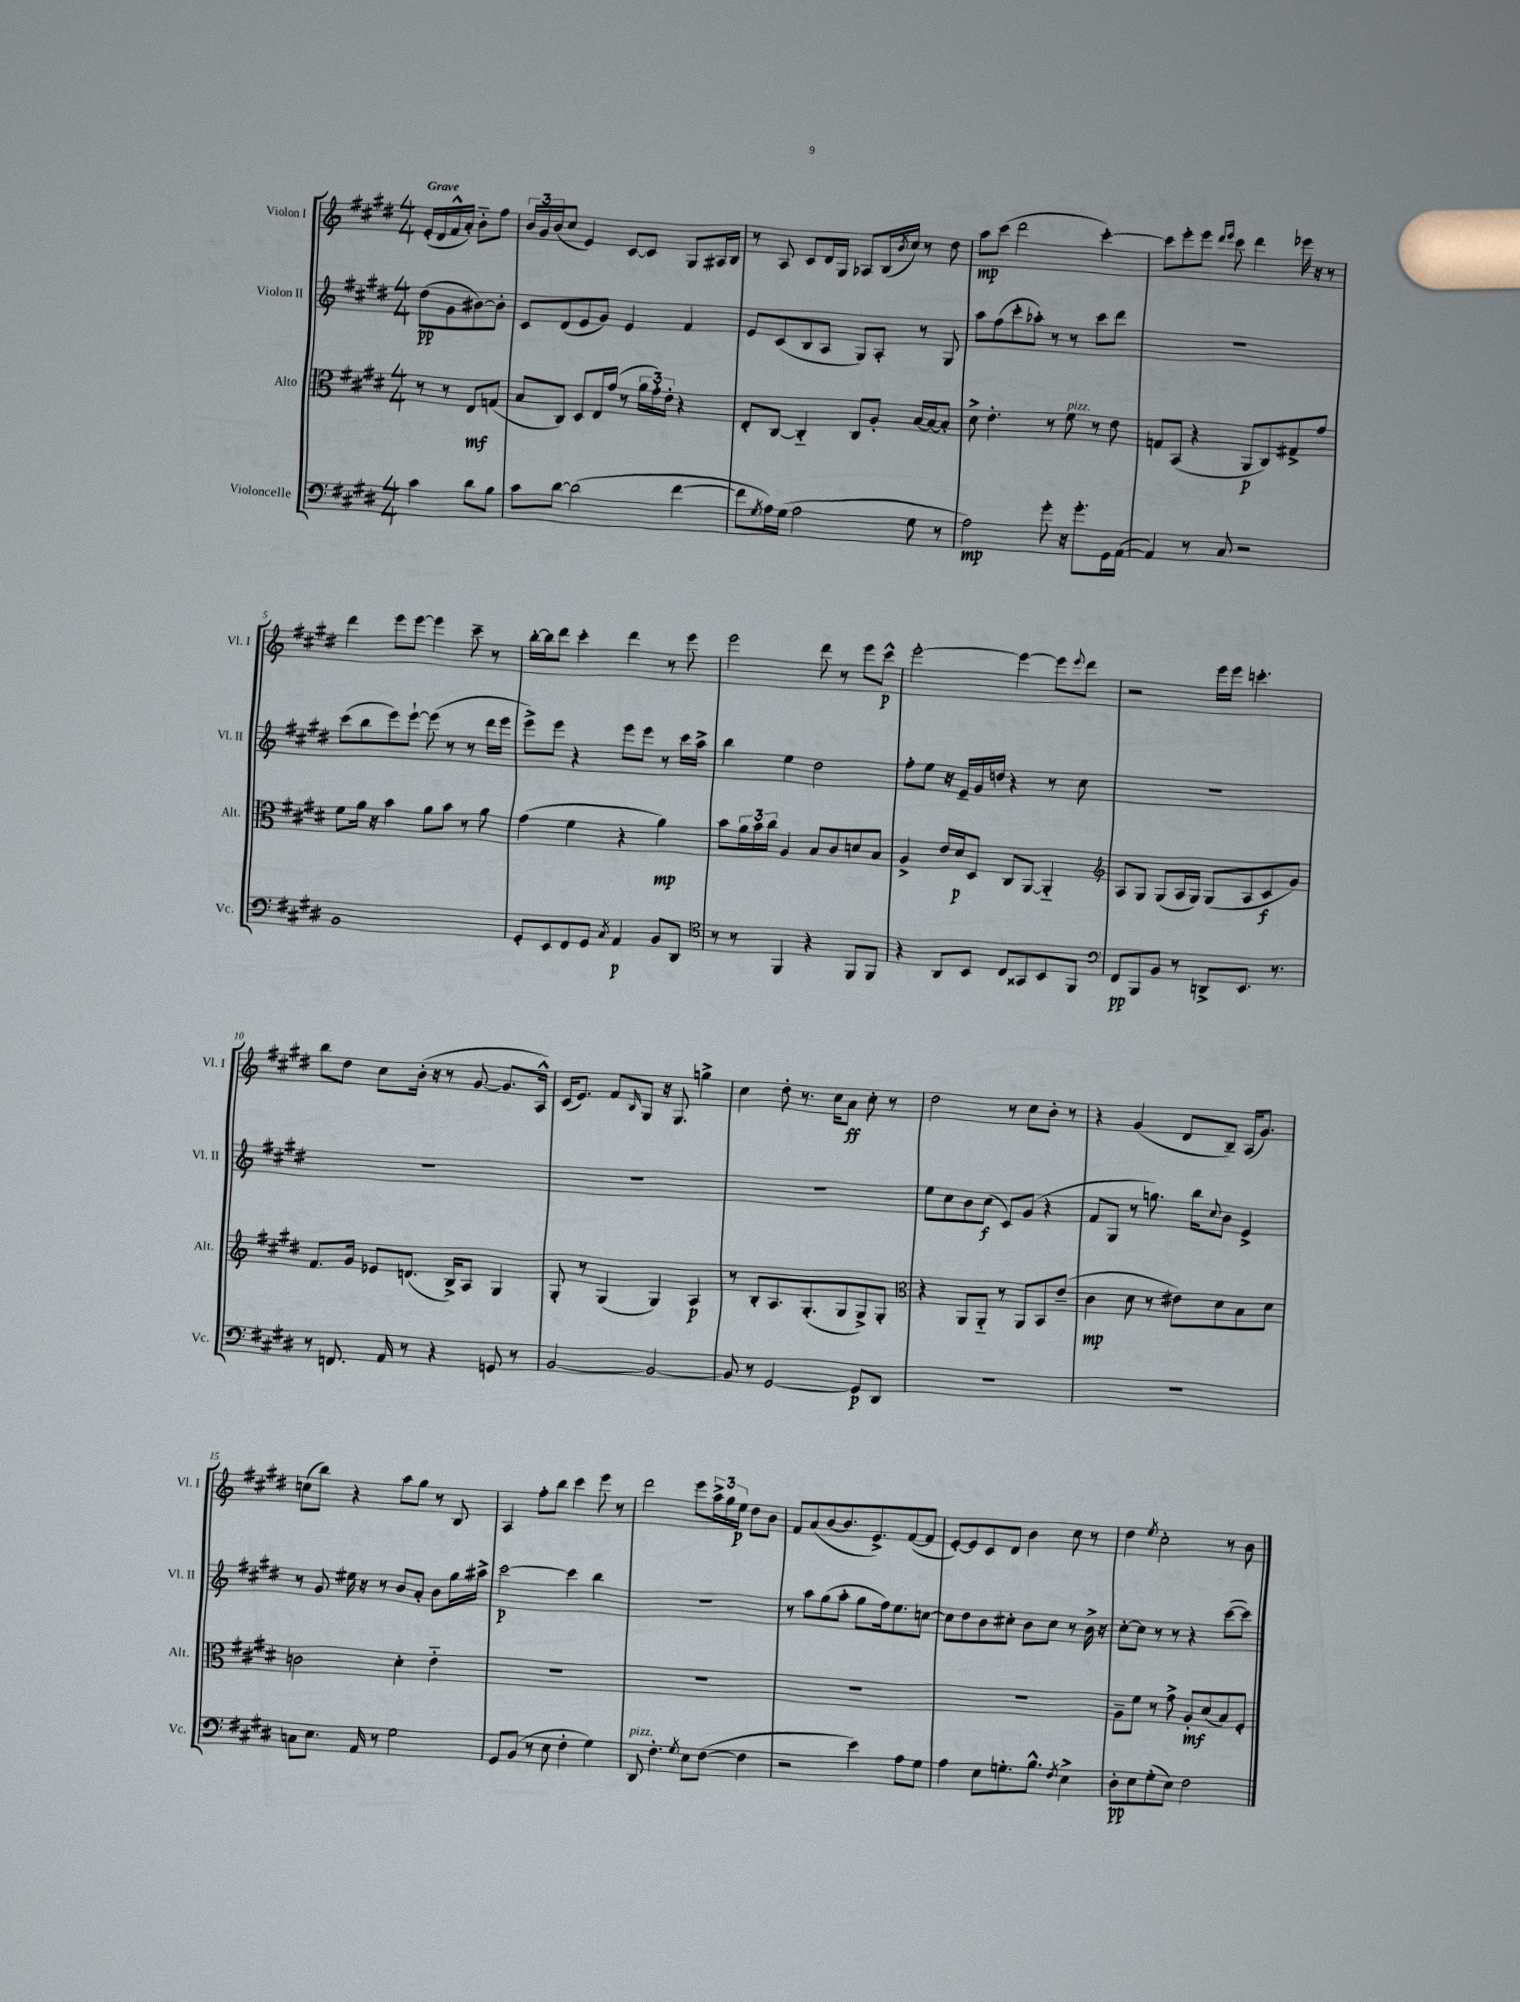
<<
\new StaffGroup <<
\new Staff = "s0" \with { instrumentName = "Violon I" shortInstrumentName = "Vl. I" } {
    \clef treble \key e \major \numericTimeSignature \time 4/4 \partial 2 \tempo "Grave"
    e'16-.( dis'16 fis'16-^ a'16-.) b'8-_ fis''8 |
    \tuplet 3/2 { b'16 gis'16 b'16( } cis''8 e'4) cis'8~ cis'8 gis8 ais16 b16 |
    r8 a8 cis'8 dis'16 gis16 aes8 b16( \acciaccatura { b'8 } cis''16) r8 dis''8 |
    a''8\mp cis'''8( dis'''2 cis'''4~-.) |
    cis'''8 e'''8-. e'''8 \grace { dis'''16 e'''16 } cis'''8 dis'''4 ees'''16 r16 r8 |
    dis'''4 e'''8 e'''8~ e'''4 cis'''8-- r8 |
    b''16~-. b''16 dis'''8 cis'''4-. dis'''4 r8 e'''8 |
    e'''2 dis'''8 r8 e'''8 cis'''8-^\p |
    e'''2~-. e'''4~ e'''8 \appoggiatura { e'''8 } dis'''8 |
    r2 e'''16 e'''16 c'''4.-. |
    b''8 dis''8 cis''8 b'16-.( r16 r8 gis'8~ gis'8. a16-^) |
    cis'16( e'8.) fis'8 \grace { b16 } gis8 r16 gis8. g''4-> |
    cis''4 dis''8-. r8. cis''16 a'8\ff cis''8-. r8 |
    dis''2 r8 cis''8 b'8-. r8 |
    r4 gis'4( dis'8 b8--) a16( gis'8.) |
    c''8( b''8) r4 a''8 gis''8 r8 b8 |
    a4 fis''8-. b''8 cis'''4 e'''8 r8 |
    dis'''2 e'''8 \tuplet 3/2 { a''16-> gis''16 e''16\p } dis''8 b'8 |
    fis'8 a'8( b'8~ b'8. e'8.->) fis'8~( fis'8 |
    e'8~-.) e'8 cis'8 dis'8 b'4 cis''8 r8 |
    dis''4 \acciaccatura { e''8 } cis''2-. r8 b'8 \bar "|." |
}
\new Staff = "s1" \with { instrumentName = "Violon II" shortInstrumentName = "Vl. II" } {
    \clef treble \key e \major \numericTimeSignature \time 4/4 \partial 2
    dis''8\pp( gis'8 bis'8~) bis'8-. |
    cis'8 dis'8( e'8 gis'8) e'4 fis'4 |
    e'8 cis'8( b8 a8 gis8) a8-. r8 gis8 |
    a''8 fis''8( cis'''8-. aes''8-.) r8 r8 cis'''8 dis'''8 |
    r1 |
    cis'''8( b''8 e'''8) e'''8~-! e'''8( r8 r8 dis'''16 e'''16 |
    e'''8->) e'''8 r4 e'''8 e'''8 r8 cis'''16 a''16-> |
    b''4 e''4 dis''2 |
    fis''8-. e''8 r16 e'16-- gis'16 d''16 r4 r8 cis''8 |
    R1 |
    R1 |
    R1 |
    R1 |
    e''8 cis''8 b'8 cis''8\f( cis'8) gis'8( r4 |
    fis'8 gis8 r8 g''8.) b''16 \appoggiatura { cis''8 } b'8 e'4-> |
    r8 gis'8 eis''16 r16 r8 b'8 a'8-. b'8 gis''16 ais''16-> |
    cis'''2~\p cis'''4 b''4 |
    R1 |
    r8 a''8 gis''8( a''8-. gis''8 fis''16) e''8. c''8~ |
    c''8 dis''8 b'8 cis''8-. b'8 cis''8 r8 b'16-> r16 |
    cis''8~-. cis''8 r8 r8 r4 cis'''8~( cis'''8) \bar "|." |
}
\new Staff = "s2" \with { instrumentName = "Alto" shortInstrumentName = "Alt." } {
    \clef alto \key e \major \numericTimeSignature \time 4/4 \partial 2
    r8 r8 e8\mf g8( |
    b8 cis8) dis8 e16 gis'16( r8 \tuplet 3/2 { a'16 gis'16-.) e'16-. } r4 |
    e8-. cis8~ cis4-_ cis8 a8-. b16~ b16~ b8-. |
    dis'8-> e'4.-. r8 fis'8^\markup { \italic "pizz." } r8 e'8 |
    g8 b,8( r4 a,8\p cis8) gis8-> gis'8 |
    fis'8 a'16 r16 b'4 a'8 b'8 r8 a'8 |
    gis'4( fis'4 r4 a'4\mp) |
    b'8 \tuplet 3/2 { a'16 b'16 cis''16 } a4 b8 cis'8 d'8 b8 |
    a4-> e'16 dis'16\p dis8 cis8 a,8~ a,4-_ |
    \clef treble a8 gis8 gis8( a16 gis16) gis8( a8 cis'8\f gis'8) |
    fis'8. gis'16 ees'8 d'8.( b16->) a8 gis4 |
    gis8-. r8 gis4( gis4) a4\p |
    r8 b8-. a8. gis8.-.( gis8 gis8->) gis8-. |
    \clef alto r4 a,8 a,8-_ r8 a,8 b,8 e'8--( |
    cis'4\mp dis'8 r8 eis'8) dis'8 b8 dis'8 |
    c'2 dis'4-. e'4-_ |
    R1 |
    R1 |
    R1 |
    R1 |
    a8-- fis'8 r8 gis'8-> a8-.\mf dis'8( b8) fis8-. \bar "|." |
}
\new Staff = "s3" \with { instrumentName = "Violoncelle" shortInstrumentName = "Vc." } {
    \clef bass \key e \major \numericTimeSignature \time 4/4 \partial 2
    cis'4 dis'8 b8 |
    cis'8 dis'8~ dis'2( fis'4~ |
    fis'8 \acciaccatura { gis8 } a16) gis16( a2 gis8 r8 |
    a2\mp) gis'8-. r16 gis'8.-. gis,16 a,16~( |
    a,4) r8 cis8 r2 |
    b,1 |
    gis,8-. e,8 fis,8 gis,8 \acciaccatura { cis8 } a,4\p b,8 dis,8 |
    \clef tenor r8 r8 fis,4 r4 fis,8 fis,8 |
    r4 a,8 b,8 cis8 gisis,8 b,8 fis,8 |
    \clef bass fis,8\pp b,,8 b,8 r8 d,8-> e,8. r8. |
    r8 f,8. a,16 r8 r4 g,8 r8 |
    b,2~ b,2~ |
    b,8 r8 gis,2~ gis,8\p dis,8 |
    R1 |
    R1 |
    c8 e8. a,16 r8 gis2 |
    gis,8 b,8( r8 e8 fis4-. gis4) |
    dis,8^\markup { \italic "pizz." } fis4.-. \acciaccatura { gis8 } e8 fis8~( fis4 |
    r2 e'4) a8 gis8 |
    a4 e8 g8.-. b8.-^ \acciaccatura { fis8 } e4-> |
    dis8-.\pp e8 gis8-.( e8) fis2 \bar "|." |
}
>>
>>
